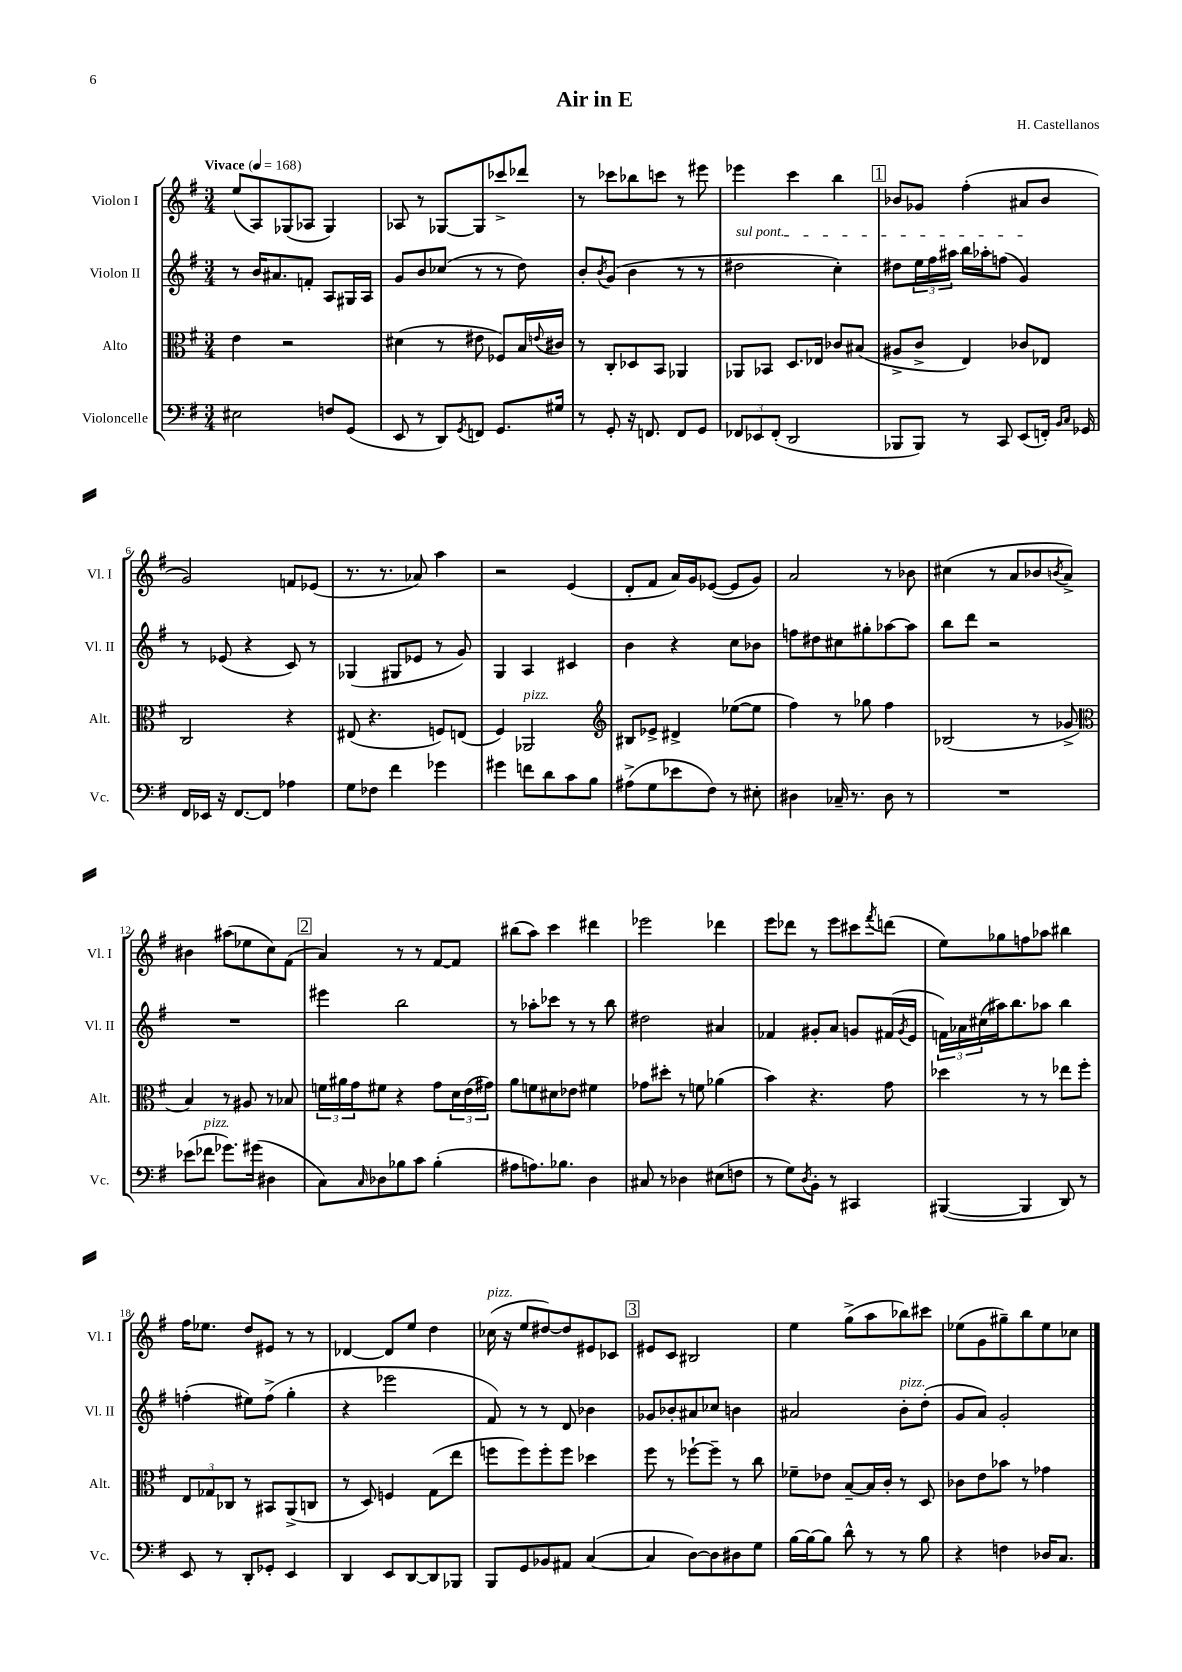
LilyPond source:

\header { title = "Air in E" composer = "H. Castellanos" }
<<
\new StaffGroup <<
\new Staff = "s0" \with { instrumentName = "Violon I" shortInstrumentName = "Vl. I" } {
    \clef treble \key g \major \numericTimeSignature \time 3/4 \tempo "Vivace" 4 = 168
    e''8( a8) ges8( aes8 ges4) |
    aes8 r8 ges8~ ges8 ces'''8-> des'''8 |
    r8 ces'''8 bes''8 c'''8 r8 eis'''8 |
    ees'''4 c'''4 b''4 |
    \mark \markup { \box "1" } bes'8 ges'8 fis''4-.( ais'8 bes'8 |
    g'2) f'8 ees'8( |
    r8. r8. aes'8) a''4 |
    r2 e'4( |
    d'8-. fis'8 a'16) g'16 ees'8~( ees'8 g'8) |
    a'2 r8 bes'8 |
    cis''4( r8 a'8 bes'8 \acciaccatura { b'8 } a'8->) |
    bis'4 ais''8( ees''8 c''8) fis'8( |
    \mark \markup { \box "2" } a'4) r8 r8 fis'8~ fis'8 |
    bis''8( a''8) c'''4 dis'''4 |
    ees'''2 des'''4 |
    e'''8 des'''8 r8 e'''8 cis'''8 \acciaccatura { fis'''8 } d'''8( |
    e''8) ges''8 f''8 aes''8 bis''4 |
    fis''16 ees''8. d''8 eis'8 r8 r8 |
    des'4~ des'8 e''8 d''4 |
    ces''16^\markup { \italic "pizz." }( r16 e''8 dis''8~) dis''8 eis'8 ces'8 |
    \mark \markup { \box "3" } eis'8 c'8 bis2 |
    e''4 g''8->( a''8 bes''8) cis'''8 |
    ees''8( g'8 gis''8--) b''8 ees''8 ces''8 \bar "|." |
}
\new Staff = "s1" \with { instrumentName = "Violon II" shortInstrumentName = "Vl. II" } {
    \clef treble \key g \major \numericTimeSignature \time 3/4
    r8 b'16 ais'8. f'8-. a8 gis16 a16 |
    g'8 b'8 ces''8( r8 r8 d''8) |
    b'8-. \acciaccatura { b'8 } g'8( b'4 r8 r8 |
    \once \override TextSpanner.bound-details.left.text = \markup { \italic "sul pont." } dis''2\startTextSpan c''4-.) |
    \mark \markup { \box "1" } dis''8 \tuplet 3/2 { e''16 fis''16 ais''16 } b''16 aes''16-. f''8( g'4\stopTextSpan) |
    r8 ees'8( r4 c'8) r8 |
    ges4( gis8 ees'8 r8 g'8) |
    g4 a4 cis'4 |
    b'4 r4 c''8 bes'8 |
    f''8 dis''8 cis''8 gis''8-. aes''8~ aes''8 |
    b''8 d'''8 r2 |
    R2. |
    \mark \markup { \box "2" } eis'''4 b''2 |
    r8 aes''8-. ces'''8 r8 r8 b''8 |
    dis''2 ais'4 |
    fes'4 gis'8-. a'8 g'8 fis'16( \acciaccatura { g'8 } e'16 |
    \tuplet 3/2 { f'16) aes'16 cis''16( } ais''16) b''8. aes''8 b''4 |
    f''4-.( eis''8) f''8->( g''4-. |
    r4 ees'''2 |
    fis'8) r8 r8 d'8 bes'4 |
    \mark \markup { \box "3" } ges'8 bes'8-. ais'8 ces''8 b'4 |
    ais'2 b'8-.^\markup { \italic "pizz." } d''8-.( |
    g'8 a'8) g'2-. \bar "|." |
}
\new Staff = "s2" \with { instrumentName = "Alto" shortInstrumentName = "Alt." } {
    \clef alto \key g \major \numericTimeSignature \time 3/4
    e'4 r2 |
    dis'4( r8 eis'8 fes8) b16 \appoggiatura { e'8 } cis'16 |
    r8 c8-. des8 b,8 aes,4 |
    aes,8 bes,8 d8. ees16 ces'8 bis8( |
    \mark \markup { \box "1" } ais8-> c'8-> e4) ces'8 ees8 |
    c2 r4 |
    eis8( r4. f8) e8( |
    fis4) aes,2^\markup { \italic "pizz." } |
    \clef treble bis8 ees'8-> dis'4-> ees''8~( ees''8 |
    fis''4) r8 ges''8 fis''4 |
    bes2( r8 ges'8-> |
    \clef alto b4) r8 ais8 r8 bes8 |
    \mark \markup { \box "2" } \tuplet 3/2 { f'16 ais'16 g'16 } fis'8 r4 g'8 \tuplet 3/2 { d'16 e'16( gis'16) } |
    a'8 f'8 dis'8 ees'8 fis'4 |
    ges'8 dis''8-. r8 f'8 aes'4( |
    b'4) r4. g'8 |
    des''4 r8 r8 ees''8 fis''8-. |
    \tuplet 3/2 { e8 ges8 ces8 } r8 bis,8 a,8->( c8 |
    r8 d8) f4 g8( e''8 |
    f''8 f''8) f''8-. f''8 des''4 |
    \mark \markup { \box "3" } fis''8 r8 fes''8~-! fes''8-- r8 c''8 |
    fes'8-- ees'8 b8~-- b16 c'16-. r8 d8 |
    ces'8 e'8 bes'8 r8 ges'4 \bar "|." |
}
\new Staff = "s3" \with { instrumentName = "Violoncelle" shortInstrumentName = "Vc." } {
    \clef bass \key g \major \numericTimeSignature \time 3/4
    eis2 f8 g,8( |
    e,8 r8 d,8) \acciaccatura { g,8 } f,8 g,8. gis16 |
    r8 g,8-. r16 f,8. f,8 g,8 |
    \tuplet 3/2 { fes,8 ees,8 fes,8-.( } d,2 |
    \mark \markup { \box "1" } bes,,8 bes,,8) r8 c,8 e,8( f,16-.) \grace { b,16 c16 } ges,16 |
    fis,16 ees,16 r16 fis,8.~ fis,8 aes4 |
    g8 fes8 fis'4 ges'4 |
    gis'4 f'8 d'8 c'8 b8 |
    ais8->( g8 ees'8 fis8) r8 eis8-. |
    dis4 ces16-- r8. dis8 r8 |
    R2. |
    ees'8( fes'8^\markup { \italic "pizz." } ges'8.) gis'16( dis4 |
    \mark \markup { \box "2" } c8) \grace { c16 } des8 bes8 c'8 bes4-.( |
    ais8 a8.) bes8. d4 |
    cis8 r8 des4 eis8( f8 |
    r8 g8) \acciaccatura { d8 } b,8-. r8 cis,4 |
    bis,,4~( bis,,4 d,8) r8 |
    e,8 r8 d,8-. ges,8-. e,4 |
    d,4 e,8 d,8~ d,8 bes,,8 |
    b,,8 g,8 bes,8 ais,8 c4~( |
    \mark \markup { \box "3" } c4 d8~) d8 dis8 g8 |
    b16~ b16~ b8 d'8-^ r8 r8 b8 |
    r4 f4 des16 c8. \bar "|." |
}
>>
>>
